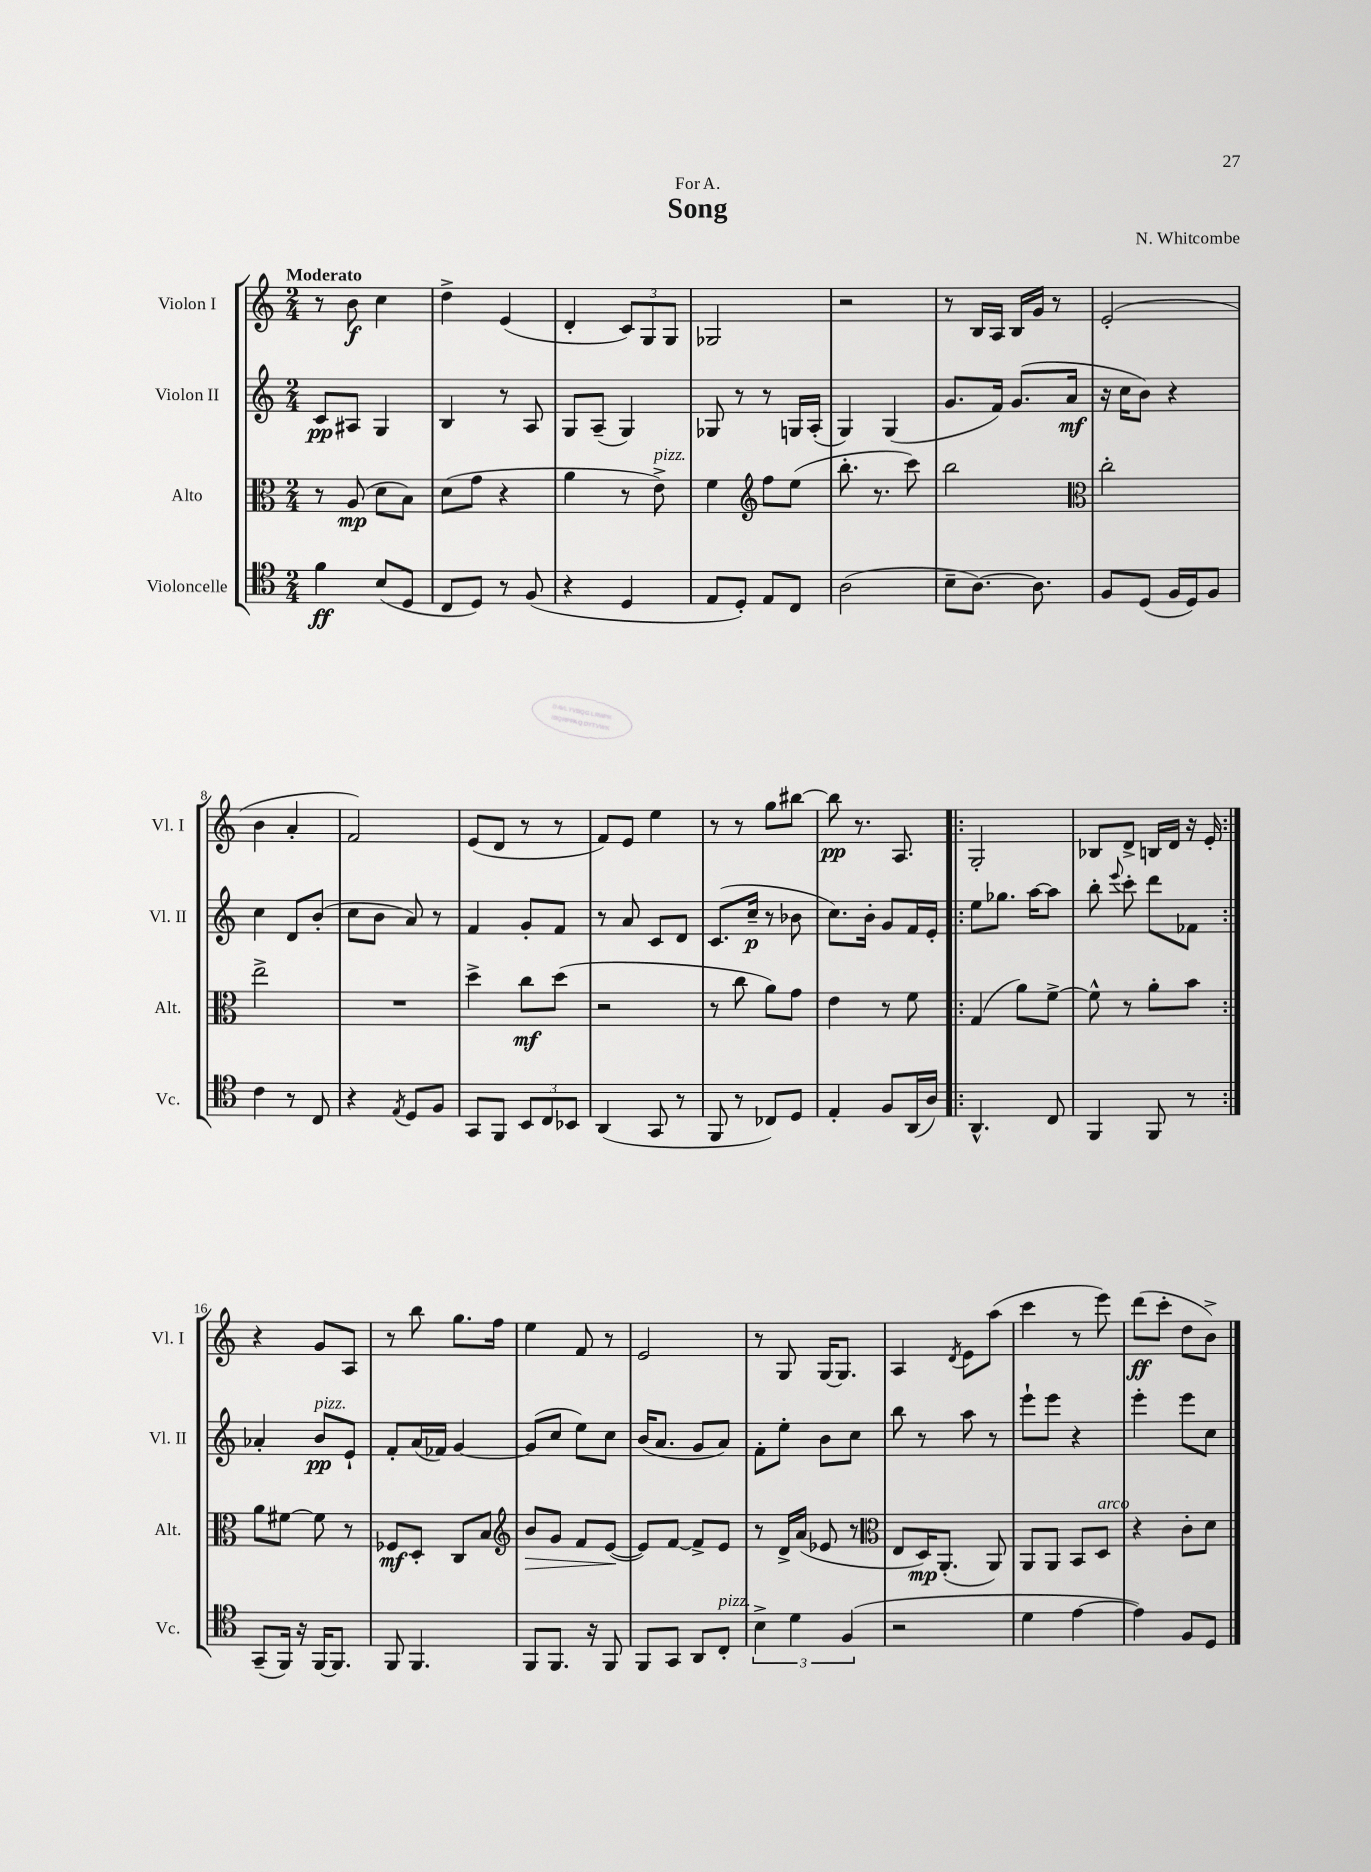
\header { title = "Song" composer = "N. Whitcombe" dedication = "For A." }
<<
\new StaffGroup <<
\new Staff = "s0" \with { instrumentName = "Violon I" shortInstrumentName = "Vl. I" } {
    \clef treble \key c \major \numericTimeSignature \time 2/4 \tempo "Moderato"
    \autoBeamOff r8 b'8\f c''4 |
    d''4-> e'4( |
    d'4-. \tuplet 3/2 { c'8[) g8 g8] } |
    ges2 |
    r2 |
    r8 b16[ a16] b16[ g'16] r8 |
    e'2-.( |
    b'4 a'4-. |
    f'2) |
    e'8[( d'8] r8 r8 |
    f'8[) e'8] e''4 |
    r8 r8 g''8[ bis''8]~ |
    bis''8\pp r8. a8. |
    \repeat volta 2 { g2-. |
    bes8[ d'8]-> b16[ d'16] r16 e'16-. | }
    r4 g'8[ a8] |
    r8 b''8 g''8.[ f''16] |
    e''4 f'8 r8 |
    e'2 |
    r8 g8 g16[~ g8.] |
    a4 \acciaccatura { d'8 } e'8[ a''8]( |
    c'''4 r8 e'''8) |
    d'''8[\ff( c'''8]-. d''8[ b'8]->) \bar "|." |
}
\new Staff = "s1" \with { instrumentName = "Violon II" shortInstrumentName = "Vl. II" } {
    \clef treble \key c \major \numericTimeSignature \time 2/4
    \autoBeamOff c'8[\pp ais8] g4 |
    b4 r8 a8 |
    g8[ a8]--( g4) |
    ges8 r8 r8 g16[ a16]-.( |
    g4) g4( |
    g'8.[ f'16]) g'8.[( a'16]\mf |
    r16 c''16[ b'8]) r4 |
    c''4 d'8[ b'8]-.( |
    c''8[ b'8] a'8) r8 |
    f'4 g'8[-. f'8] |
    r8 a'8 c'8[ d'8] |
    c'8.[( c''16]--\p r8 bes'8 |
    c''8.[) b'16]-. g'8[ f'16 e'16]-. |
    \repeat volta 2 { e''8[ ges''8.] a''16[~ a''8] |
    b''8-. \appoggiatura { e'''8 } c'''8-. d'''8[ fes'8] | }
    aes'4-. b'8[\pp^\markup { \italic "pizz." } e'8]-! |
    f'8[-. a'16( fes'16]) g'4~ |
    g'8[( c''8] e''8[) c''8] |
    b'16[( a'8.] g'8[ a'8]) |
    f'8[-. e''8]-. b'8[ c''8] |
    b''8 r8 a''8 r8 |
    e'''8[-! e'''8] r4 |
    e'''4-. e'''8[ c''8] \bar "|." |
}
\new Staff = "s2" \with { instrumentName = "Alto" shortInstrumentName = "Alt." } {
    \clef alto \key c \major \numericTimeSignature \time 2/4
    \autoBeamOff r8 a8\mp( d'8[ b8]) |
    d'8[( g'8] r4 |
    a'4 r8 e'8->^\markup { \italic "pizz." }) |
    f'4 \clef treble f''8[ e''8]( |
    b''8.-. r8. c'''8) |
    b''2 |
    \clef alto c''2-. |
    e''2-> |
    R2 |
    d''4-> c''8[\mf d''8]( |
    r2 |
    r8 c''8 a'8[) g'8] |
    e'4 r8 f'8 |
    \repeat volta 2 { g4( a'8[) f'8]~-> |
    f'8-^ r8 a'8[-. b'8] | }
    a'8[ fis'8]~ fis'8 r8 |
    fes8[\mf d8]-. c8[ b8] |
    \clef treble b'8[\> g'8] f'8[ e'8]~\!( |
    e'8[) f'8]~ f'8[-> e'8] |
    r8 d'16[-> a'16]( ees'8 r8 |
    \clef alto e8[ d16\mp) a,8.]-.( a,8) |
    a,8[ a,8] b,8[ d8]^\markup { \italic "arco" } |
    r4 c'8[-. d'8] \bar "|." |
}
\new Staff = "s3" \with { instrumentName = "Violoncelle" shortInstrumentName = "Vc." } {
    \clef tenor \key c \major \numericTimeSignature \time 2/4
    \autoBeamOff f'4\ff b8[( d8] |
    c8[ d8]) r8 f8( |
    r4 d4 |
    e8[ d8]-.) e8[ c8] |
    a2( |
    b8[-- a8.]~) a8. |
    f8[ d8]( f16[ d16) f8] |
    c'4 r8 c8 |
    r4 \acciaccatura { e8 } d8[ f8] |
    g,8[ f,8] \tuplet 3/2 { b,8[ c8 bes,8] } |
    a,4( g,8 r8 |
    f,8 r8 ces8[) d8] |
    e4-. f8[ a,16( a16]) |
    \repeat volta 2 { a,4.-^ c8 |
    f,4 f,8 r8 | }
    g,8[--( f,16]) r16 f,16[~ f,8.] |
    f,8 f,4. |
    f,8[ f,8.] r16 f,8 |
    f,8[ g,8] a,8[ c8]-.^\markup { \italic "pizz." } |
    \tuplet 3/2 { b4-> d'4 f4( } |
    r2 |
    d'4 e'4~ |
    e'4) f8[ d8] \bar "|." |
}
>>
>>
